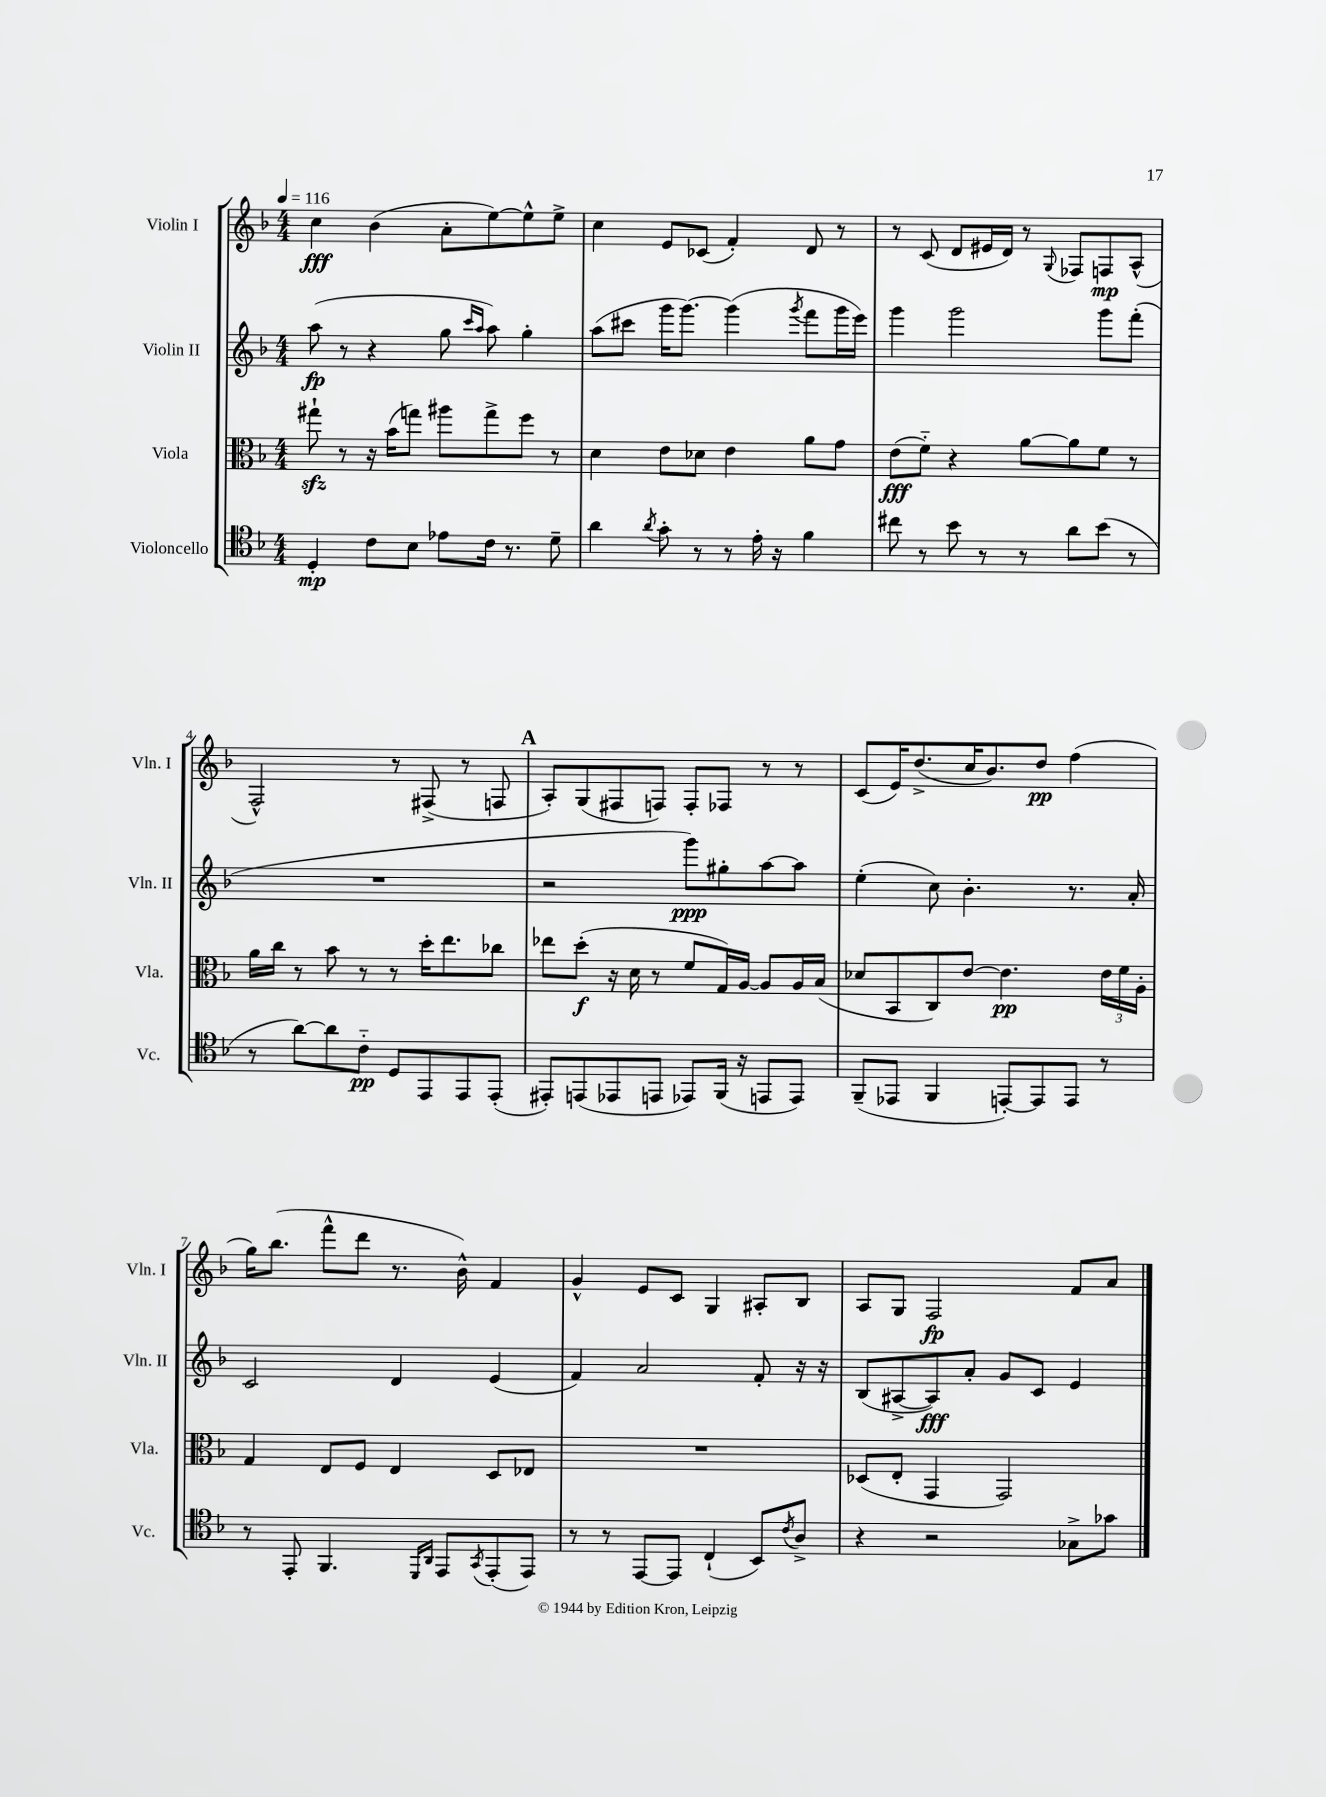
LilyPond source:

<<
\new StaffGroup <<
\new Staff = "s0" \with { instrumentName = "Violin I" shortInstrumentName = "Vln. I" } {
    \clef treble \key f \major \numericTimeSignature \time 4/4 \tempo 4 = 116
    c''4\fff bes'4( a'8-. e''8~) e''8-^ e''8-> |
    c''4 e'8 ces'8( f'4-.) d'8 r8 |
    r8 c'8( d'8 eis'16 d'16) r8 \appoggiatura { g8 } fes8 f8\mp a8-^( |
    f2-^) r8 fis8->( r8 f8 |
    \mark \markup { \bold "A" } a8-.) g8( fis8 f8) f8-. fes8 r8 r8 |
    c'8( e'16) d''8.->( c''16 bes'8.) d''8\pp f''4( |
    g''16) bes''8.( f'''8-^ d'''8 r8. bes'16-^) f'4 |
    g'4-^ e'8 c'8 g4 ais8-. bes8 |
    a8 g8 f2\fp f'8 a'8 \bar "|." |
}
\new Staff = "s1" \with { instrumentName = "Violin II" shortInstrumentName = "Vln. II" } {
    \clef treble \key f \major \numericTimeSignature \time 4/4
    a''8\fp( r8 r4 g''8 \grace { c'''16 a''16 } a''8) g''4-. |
    a''8( cis'''8 g'''16 g'''8.~) g'''4( \acciaccatura { g'''8 } f'''8 g'''16 e'''16) |
    g'''4 g'''2 g'''8 f'''8-.( |
    R1 |
    \mark \markup { \bold "A" } r2 g'''8\ppp) gis''8-. a''8~ a''8 |
    e''4-.( c''8) bes'4.-. r8. a'16-. |
    c'2 d'4 e'4( |
    f'4) a'2 f'8-. r16 r16 |
    bes8( ais8~-> ais8\fff) a'8-. g'8 c'8 e'4 \bar "|." |
}
\new Staff = "s2" \with { instrumentName = "Viola" shortInstrumentName = "Vla." } {
    \clef alto \key f \major \numericTimeSignature \time 4/4
    gis''8-!\sfz r8 r16 bes'16( g''8) ais''8 g''8-> f''8 r8 |
    d'4 e'8 des'8 e'4 a'8 g'8 |
    e'8\fff( f'8-_) r4 a'8~ a'8 f'8 r8 |
    a'16 c''16 r8 bes'8 r8 r8 d''16-. e''8. ces''8 |
    \mark \markup { \bold "A" } ees''8 d''8-.\f( r16 d'16 r8 f'8 g16) a16~ a8 a16 bes16( |
    des'8 bes,8 c8) e'8~ e'4.\pp \tuplet 3/2 { e'16 f'16 a16-. } |
    g4 e8 f8 e4 d8 ees8 |
    R1 |
    des8( e8-. g,4 g,2) \bar "|." |
}
\new Staff = "s3" \with { instrumentName = "Violoncello" shortInstrumentName = "Vc." } {
    \clef tenor \key f \major \numericTimeSignature \time 4/4
    d4-.\mp c'8 bes8 ees'8 c'16 r8. d'8-- |
    a'4 \acciaccatura { a'8 } g'8-. r8 r8 e'16-. r16 f'4 |
    cis''8 r8 bes'8 r8 r8 a'8 bes'8( r8 |
    r8 a'8~) a'8 c'8-_\pp d8 e,8 e,8 e,8-.( |
    \mark \markup { \bold "A" } eis,8-.) e,8( ees,8 e,8 ees,8) f,16( r16 e,8 e,8) |
    f,8--( ees,8 f,4 e,8~-.) e,8 e,8 r8 |
    r8 e,8-. f,4. \grace { d,16 a,16 } e,8 \acciaccatura { g,8 } e,8-.( e,8) |
    r8 r8 e,8~ e,8 c4-!( bes,8) \acciaccatura { c'8 } a8-> |
    r4 r2 ges8-> ges'8 \bar "|." |
}
>>
>>
